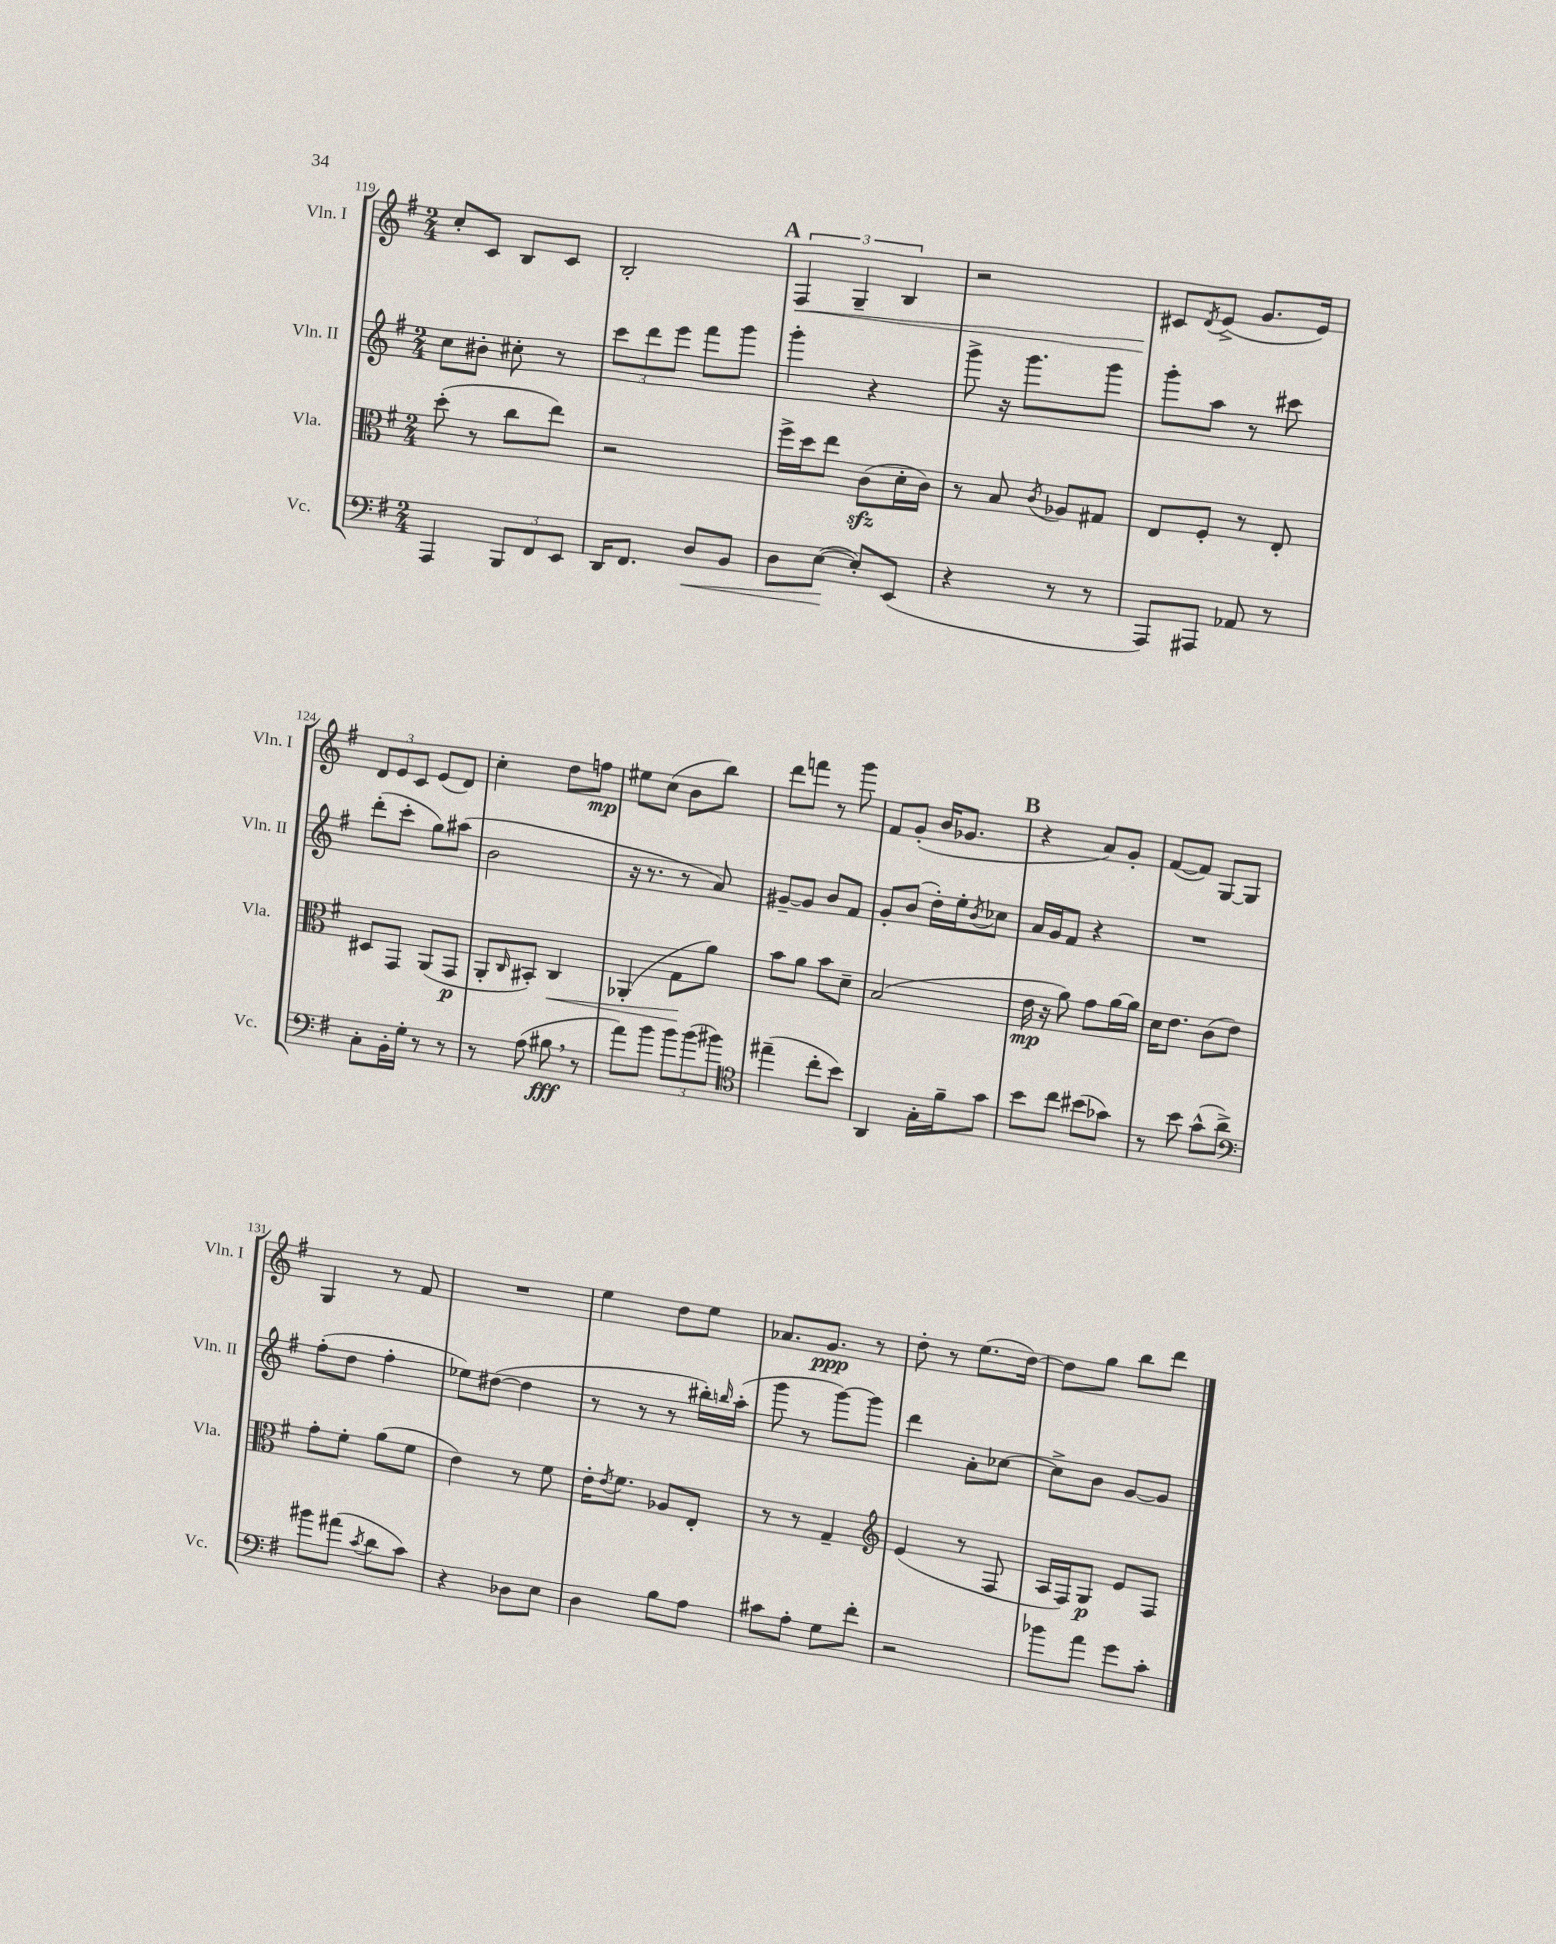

**kern	**kern	**kern	**kern
*staff4	*staff3	*staff2	*staff1
*clefF4	*clefC3	*clefG2	*clefG2
*k[f#]	*k[f#]	*k[f#]	*k[f#]
*M2/4	*M2/4	*M2/4	*M2/4
4AAA/	(8dd'\	8cc\L	8cc'/L
.	8r	8b#'\J	8c/J
12BBB/L	8cc\L	8cc#'\	8B/L
12FF#/	.	.	.
.	8ee\J)	8r	8c/J
12EE/J	.	.	.
=	=	=	=
16DD/LK	2r	12ccc\L	2B'/
8.FF#/J	.	.	.
.	.	12ddd\	.
.	.	12eee\J	.
8D/L	.	8fff#\L	.
8BB/J	.	8ggg\J	.
=	=	=	=
8D\L	16ff#^\LL	4ggg'\	6F#/
.	16dd\J	.	.
([8E\J	8ee\J	.	.
.	.	.	6G~/
8E'/]L)	(8c\L	4r	.
.	.	.	6B/
(8EE/J	16d'\L	.	.
.	16c\JJ)	.	.
=	=	=	=
4r	8r	8ggg^\	2r
.	8B/	16r	.
.	.	8.ggg\L	.
.	8qc/	.	.
8r	8A-/L	.	.
8r	8G#/J	8ggg\J	.
=	=	=	=
8AAA/L)	8E/L	8ggg'\L	8c#/L
.	.	.	8qd/
8AAA#/J	8F#'/J	8aa\J	(8e^/J
8AA-/	8r	8r	8.g/L
8r	8E'/	8ccc#\	.
.	.	.	16e/Jk)
=	=	=	=
8C'\L	8D#/L	(8ddd'\L	12d/L
.	.	.	12e/
16BB'\L	8GG/J	8ccc'\J	.
.	.	.	12c/J
16G'\JJ	.	.	.
8r	(8AA/L	8gg\L)	(8e/L
8r	8GG/J	(8aa#\J	8d/J)
=	=	=	=
8r	8AA'/L	2b\	4cc'\
.	16qqC/	.	.
(8A\	8BB#'/J)	.	.
8B#\	4C/	.	8dd\L
8r	.	.	8ff\J
=	=	=	=
8a\L)	(4AA-'/	16r	8ee#\L
.	.	8.r	.
8b\J	.	.	(8cc\J
12b\L	8G\L	8r	8b\L
(12b\	.	.	.
.	8a\J)	8a/)	8bb\J)
12b#\J)	.	.	.
=	=	=	=
*clefC4	*	*	*
(4ee#~\	8b\L	[8g#~/L	8ddd\L
.	8a\J	8g#/]J	8fff\J
8cc'\L	8b\L	8b/L	8r
8b\J)	8d~\J	8f#/J	8ggg\
=	=	=	=
4AA/	(2B/	8g'/L	8f#/L
.	.	(8b/J	(8g'/J
16G'\LL	.	16dd'\LL)	16b/LK
16f#~\J	.	16ee'\J	8.g-/J
.	.	8qb/	.
8g\J	.	8cc-\J	.
=	=	=	=
8b\L	16e\	16a/LL	4r
.	16r	16g/J	.
8cc\J	8a\)	8f#/J	.
(8b#\L	8g\L	4r	8a/L)
8g-\J)	[16a\L	.	8g'/J
.	16a\]JJ	.	.
=	=	=	=
8r	16d\LK	2r	([8f#/L
.	8.e\J	.	.
8b\	.	.	8f#/]J)
(8g^^\L	(8c\L	.	[8G/L
8a^\J)	8e\J)	.	8G/]J
=	=	=	=
*clefF4	*	*	*
8b#\L	8g'\L	(8ff#'\L	4G/
(8a#\J	8f#'\J	8dd\J	.
8qc/	.	.	.
8d\L	(8a\L	4ff#'\	8r
8c\J)	8f#\J	.	8f#/
=	=	=	=
4r	4e\)	8ee-\L)	2r
.	.	([8dd#\J	.
8D-\L	8r	4dd#\]	.
8E\J	8f#\	.	.
=	=	=	=
4D\	16e'\LK	8r	4ee\
.	8qe/	.	.
.	8.f#\J	.	.
.	.	8r	.
8B\L	8A-/L	8r	8dd\L
8A\J	8E'/J	16bb#'\LL)	8ee\J
.	.	16qqbb/	.
.	.	(16aa'\JJ	.
=	=	=	=
8c#\L	8r	8ggg\	8.a-/L
8A'\J	8r	8r	.
.	.	.	8.g/J
8G\L	4G~/	[8ggg\L)	.
8f#'\J	.	8ggg\]J	8r
=	=	=	=
*	*clefG2	*	*
2r	(4e/	4ddd\	8dd'\
.	.	.	8r
.	8r	8a'\L	(8.ee\L
.	8F#/	[8cc-\J	.
.	.	.	[16dd\Jk)
=	=	=	=
8b-\L	16A/LL	8cc-^\]L	8dd\]L
.	16F#/J)	.	.
8a\J	8G/J	8b\J	8gg\J
8g\L	8e/L	[8g/L	8bb\L
8c'\J	8F#/J	8g/]J	8ddd\J
==	==	==	==
*-	*-	*-	*-
